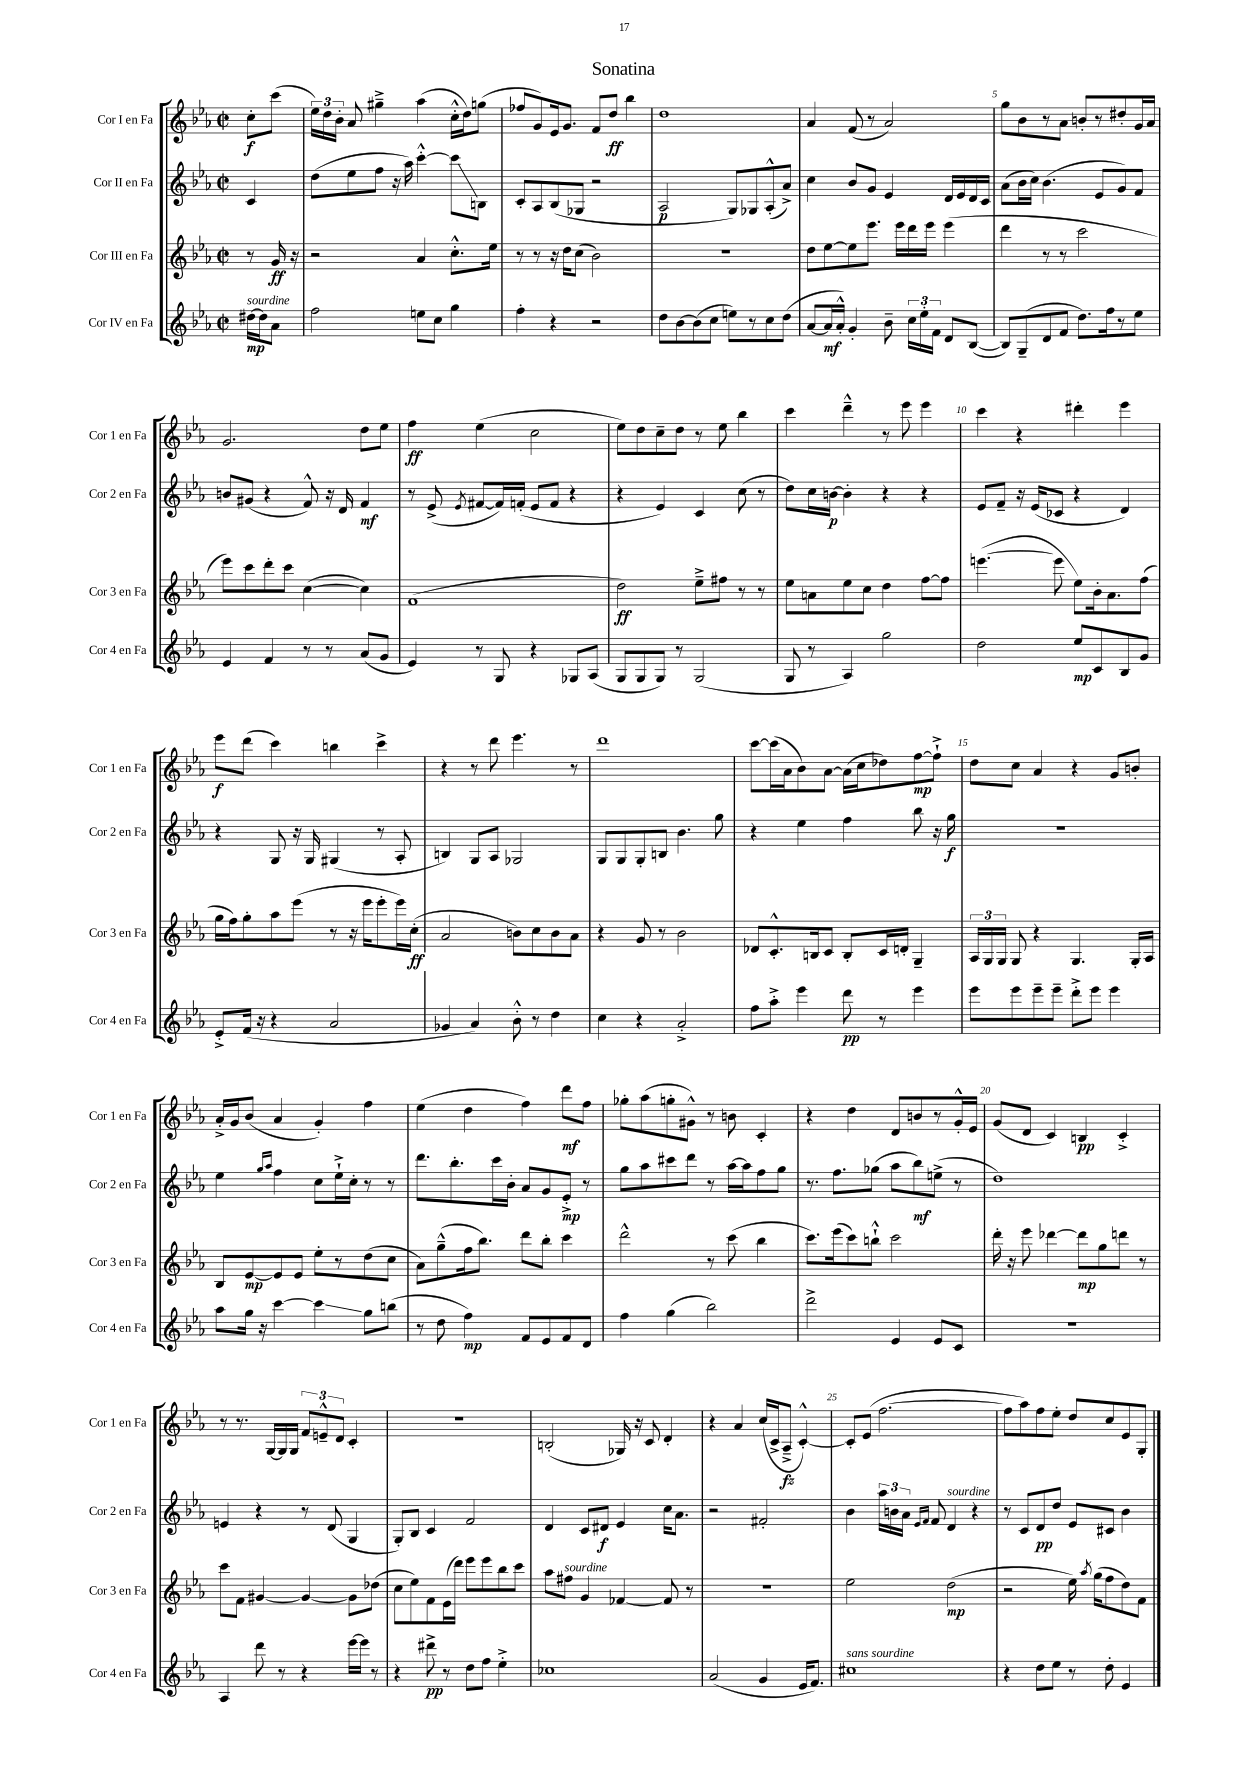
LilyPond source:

\header { title = "Sonatina" }
<<
\new StaffGroup <<
\new Staff = "s0" \with { instrumentName = "Cor I en Fa" shortInstrumentName = "Cor 1 en Fa" } {
    \clef treble \key ees \major \defaultTimeSignature \time 2/2 \partial 4
    \autoBeamOff c''8[-.\f c'''8]( |
    \tuplet 3/2 { ees''16[) d''16 bes'16]-. } aes'8 gis''4---> aes''4( c''16[-.-^ d''16) g''8]( |
    fes''8[ g'8) ees'16 g'8.] f'8[ d''8]\ff bes''4 |
    d''1 |
    aes'4 f'8( r8 aes'2) |
    g''8[ bes'8 r8 aes'8] b'8[-. r8 dis''8-. g'16 aes'16] |
    g'2. d''8[ ees''8] |
    f''4\ff ees''4( c''2 |
    ees''8[) d''8 c''8-- d''8] r8 ees''8 bes''4 |
    c'''4 d'''4---^ r8 ees'''8 ees'''4 |
    c'''4 r4 dis'''4-. ees'''4 |
    ees'''8[\f d'''8]( c'''4) b''4 c'''4-> |
    r4 r8 d'''8 ees'''4. r8 |
    d'''1 |
    c'''8[~ c'''16( aes'16 bes'8) aes'8]~ aes'16[( c''16 des''8) f''8~\mp f''8]-!-> |
    d''8[ c''8] aes'4 r4 g'8[ b'8]-. |
    aes'16[-.-> g'16 bes'8]( aes'4 g'4-.) f''4 |
    ees''4( d''4 f''4) d'''8[\mf f''8] |
    ges''8[-. aes''8( g''8-. gis'8]-^) r8 b'8 c'4-. |
    r4 d''4 d'8[ b'8 r8 g'16-.-^ ees'16] |
    g'8[( d'8] c'4) b4\pp c'4-.-> |
    r8 r8. g16[~ g16 g16] \tuplet 3/2 { f'8[ e'8---^ d'8] } c'4-. |
    R1 |
    b2-.( ges16) r16 c'8 d'4-. |
    r4 aes'4 c''16[( c'16-> aes8]--->\fz c'4~-.-^) |
    c'8[-. ees'8]( f''2.~ |
    f''8[ aes''8) f''8 ees''8]-. d''8[ c''8 ees'8 g8]-. \bar "|." |
}
\new Staff = "s1" \with { instrumentName = "Cor II en Fa" shortInstrumentName = "Cor 2 en Fa" } {
    \clef treble \key ees \major \defaultTimeSignature \time 2/2 \partial 4
    \autoBeamOff c'4 |
    d''8[( ees''8 f''8] r16 aes''16) c'''4~-.-^ c'''8[\glissando b8] |
    c'8[-. aes8 bes8( ges8] r2 |
    aes2\p g8[) ges8 aes8-.-^( aes'8]->) |
    c''4 bes'8[ g'8] ees'4 d'16[ ees'16 d'16 c'16] |
    aes'8[( bes'16 c''16]) bes'4.( ees'8[ g'8) f'8] |
    b'8[ gis'8]( r4 f'8-^) r16 d'16 f'4\mf |
    r8 ees'8->( \acciaccatura { ees'8 } fis'8[~ fis'16) f'16]-.( ees'8[ f'8] r4 |
    r4 ees'4) c'4 c''8( r8 |
    d''8[) c''16 b'16]~\p b'4-. r4 r4 |
    ees'8[ f'8]-- r16 ees'16[( ces'8] r4 d'4) |
    r4 g8 r16 g16 gis4( r8 aes8-. |
    b4) g8[ aes8] ges2 |
    g8[ g8 g8-. b8] bes'4. g''8 |
    r4 ees''4 f''4 bes''8 r16 g''16\f |
    R1 |
    ees''4 \grace { g''16[ aes''16] } f''4 c''8[ ees''16-!-> c''16]-. r8 r8 |
    d'''8.[ bes''8.-. c'''16 bes'16]-. aes'8[ g'8 ees'8]-.->\mp r8 |
    g''8[ aes''8 cis'''8 d'''8] r8 aes''16[~ aes''16 f''8 g''8] |
    r8. f''8.[ ges''8]( aes''8[ bes''8\mf) e''8]->( r8 |
    d''1) |
    e'4 r4 r8 d'8( g4 |
    g8[-.) bes8] c'4 f'2 |
    d'4 c'8[ dis'8]\f ees'4 c''16[ aes'8.] |
    r2 fis'2-. |
    bes'4 \tuplet 3/2 { aes''16[ b'16 aes'16] } \grace { ees'16[ f'16] } f'8 d'4^\markup { \italic "sourdine" } r4 |
    r8 c'8[ d'8\pp d''8] ees'8[ cis'8] bes'4 \bar "|." |
}
\new Staff = "s2" \with { instrumentName = "Cor III en Fa" shortInstrumentName = "Cor 3 en Fa" } {
    \clef treble \key ees \major \defaultTimeSignature \time 2/2 \partial 4
    \autoBeamOff r8 g'16\ff r16 |
    r2 aes'4 c''8.[-.-^ ees''16] |
    r8 r8 r16 d''16[ c''8]( bes'2) |
    R1 |
    d''8[ ees''8~ ees''8 ees'''8.] ees'''16[ d'''16 ees'''16] ees'''4( |
    d'''4 r8 r8 c'''2 |
    ees'''8[) c'''8 d'''8-. c'''8] c''4~( c''4) |
    f'1( |
    d''2\ff) ees''8[---> fis''8] r8 r8 |
    ees''8[ a'8 ees''8 c''8] d''4 f''8[~ f''8] |
    e'''4.~( e'''8 ees''8[) bes'16-. aes'8. f''8]( |
    g''16[ f''16) g''8-. aes''8 ees'''8]( r8 r16 ees'''16[ ees'''8-. ees'''16) c''16]-.\ff( |
    aes'2 b'8[) c''8 b'8 aes'8] |
    r4 g'8 r8 bes'2 |
    des'8[ c'8.-.-^ b16 c'8] b8[-. c'16 d'16]-. g4-- |
    \tuplet 3/2 { aes16[ g16 g16] } g8 r4 g4. g16[-. aes16] |
    bes8[ ees'8~\mp ees'8 ees'8] ees''8[-. r8 d''8( c''8] |
    aes'8[) g''8---^( f''16 bes''8.]) d'''8[ bes''8]-. c'''4 |
    d'''2-^ r8 c'''8( bes''4 |
    c'''8.[) ees'''16( c'''8) b''8]-!-^ c'''2 |
    d'''16-. r16 ees'''8 des'''4~ des'''8[\mp g''8 d'''8] r8 |
    c'''8[ f'8] gis'4~ gis'4~ gis'8[ des''8]( |
    c''8[ ees''8) f'8 ees'16( d'''16]) ees'''8[ ees'''8 bes''8 c'''8] |
    aes''8[ fis''8]^\markup { \italic "sourdine" } g'4 fes'4~ fes'8 r8 |
    R1 |
    ees''2 d''2\mp( |
    r2 ees''16) \acciaccatura { aes''8 } g''16[( f''8 d''8) f'8] \bar "|." |
}
\new Staff = "s3" \with { instrumentName = "Cor IV en Fa" shortInstrumentName = "Cor 4 en Fa" } {
    \clef treble \key ees \major \defaultTimeSignature \time 2/2 \partial 4
    \autoBeamOff dis''16[~\mp^\markup { \italic "sourdine" } dis''16 aes'8] |
    f''2 e''8[ c''8] g''4 |
    f''4-. r4 r2 |
    d''8[ bes'8~ bes'8( c''8] e''8[) r8 c''8 d''8]( |
    aes'8[~ aes'16\mf aes'16]-.-^) g'4-. bes'8-- \tuplet 3/2 { c''16[ ees''16-. f'16] } d'8[ bes8]~( |
    bes8[) g8--( d'8 f'8] d''8.[) f''16 r8 ees''8] |
    ees'4 f'4 r8 r8 aes'8[( g'8] |
    ees'4) r8 g8 r4 ges8[ aes8]( |
    g8[ g8 g8]) r8 g2( |
    g8 r8 aes4) g''2 |
    d''2 ees''8[\mp c'8 bes8 g'8] |
    ees'8[-.-> f'16]( r16 r4 aes'2 |
    ges'4 aes'4) bes'8-.-^ r8 d''4 |
    c''4 r4 aes'2-.-> |
    f''8[ aes''8]-.-> ees'''4 d'''8\pp r8 ees'''4 |
    ees'''8[ ees'''8 ees'''8-- ees'''8]-- d'''8[-.-> ees'''8] ees'''4 |
    aes''8[ g''16] r16 c'''4~ c'''4\glissando g''8[ b''8]( |
    r8 d''8 f''4\mp) f'8[ ees'8 f'8 d'8] |
    f''4 g''4( bes''2) |
    d'''2-> ees'4 ees'8[ c'8] |
    R1 |
    aes4 d'''8 r8 r4 ees'''16[~ ees'''16] r8 |
    r4 dis'''8->\pp r8 d''8[ f''8] ees''4-.-> |
    ces''1 |
    aes'2( g'4 ees'16[ f'8.]) |
    cis''1^\markup { \italic "sans sourdine" } |
    r4 d''8[ ees''8] r8 d''8-. ees'4 \bar "|." |
}
>>
>>
\layout { \context { \Score \override BarNumber.break-visibility = ##(#f #t #t) barNumberVisibility = #(every-nth-bar-number-visible 5) } }
